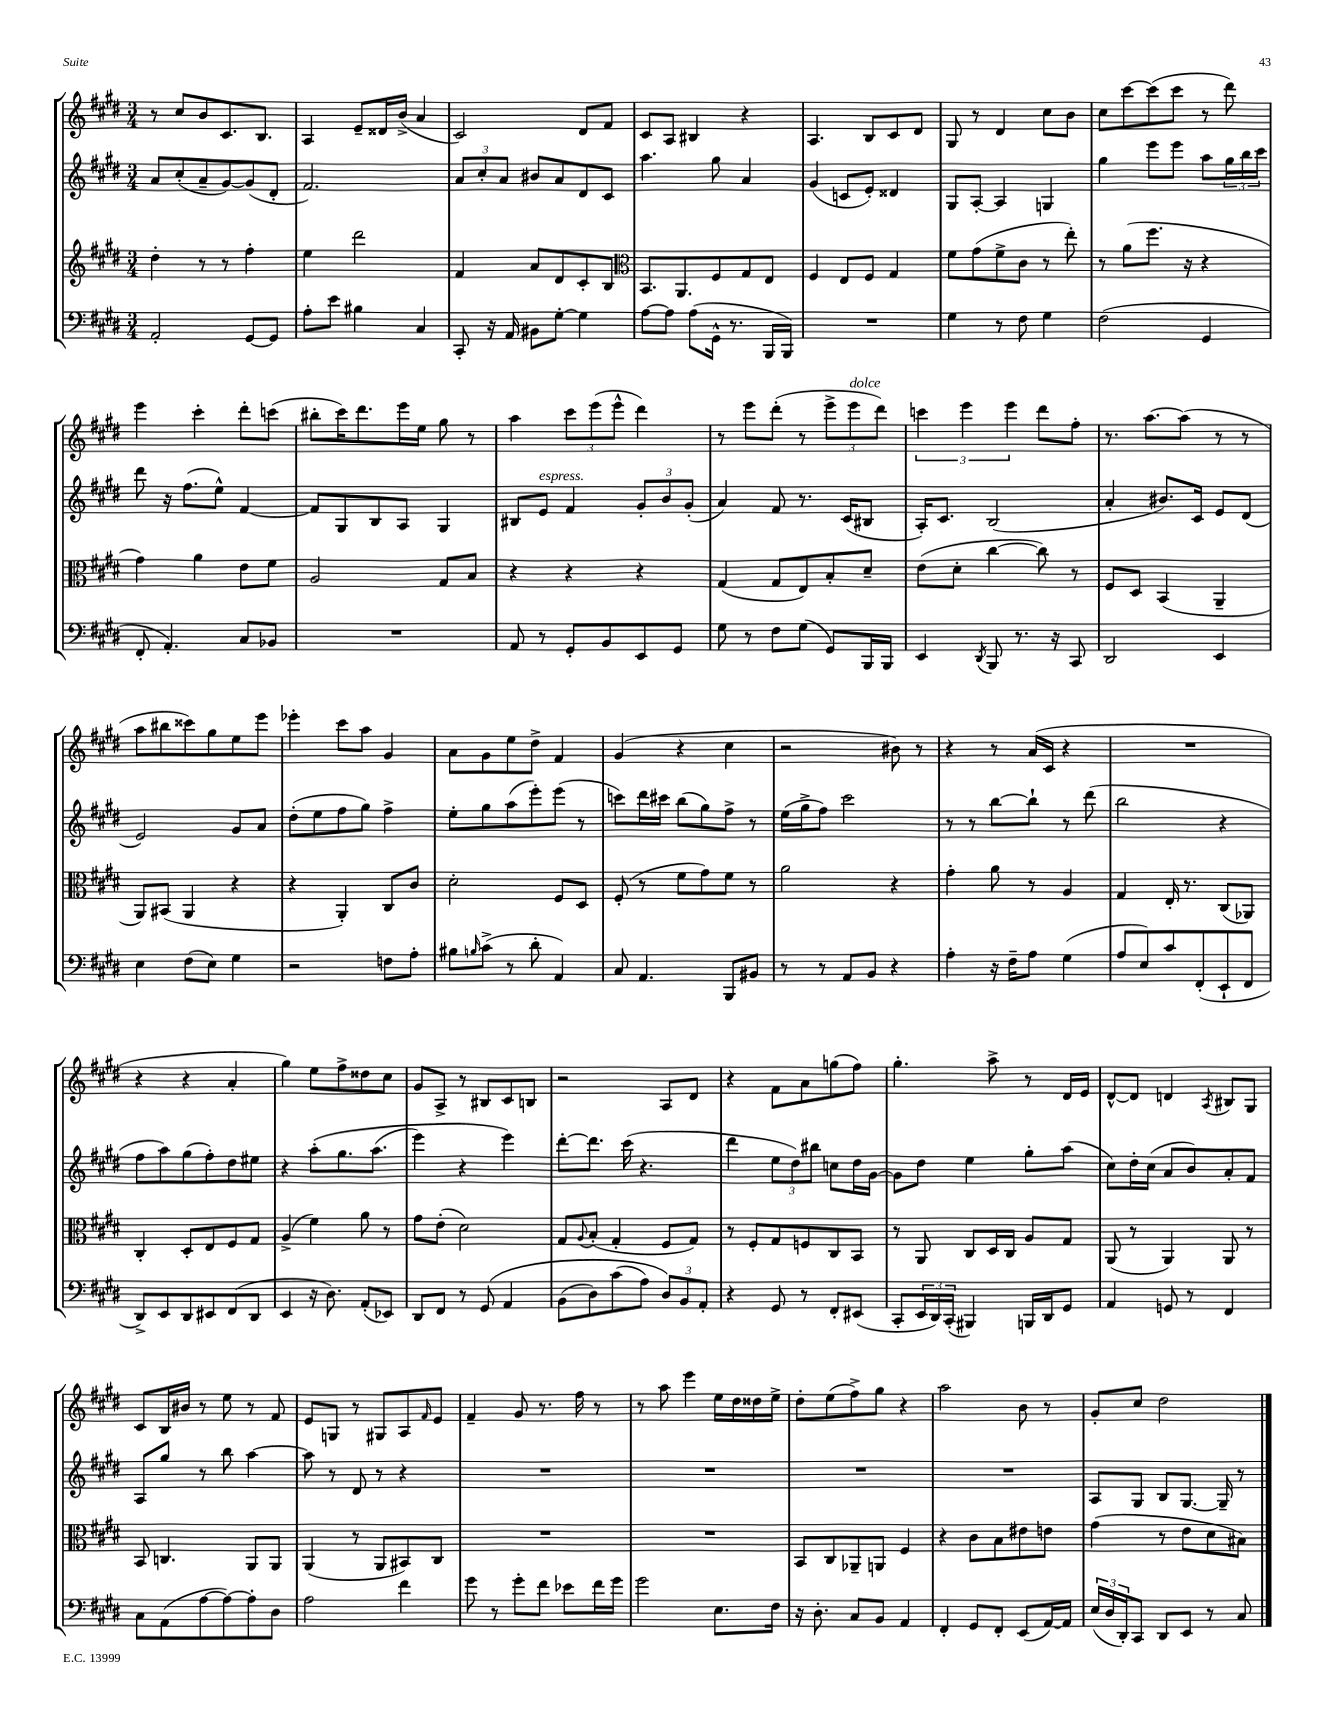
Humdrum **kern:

**kern	**kern	**kern	**kern
*part4	*part3	*part2	*part1
*staff4	*staff3	*staff2	*staff1
*clefF4	*clefG2	*clefG2	*clefG2
*k[f#c#g#d#]	*k[f#c#g#d#]	*k[f#c#g#d#]	*k[f#c#g#d#]
*M3/4	*M3/4	*M3/4	*M3/4
=38	=38	=38	=38
2AA'/	4dd#'\	8a/L	8r
.	.	(8cc#'/	8cc#/L
.	8r	8a~/	8b/
.	8r	[8g#/)	8.c#/
[8GG#/L	4ff#'\	(8g#/]	.
.	.	.	8.B/J
8GG#/J]	.	8d#'/J	.
=39	=39	=39	=39
8A'\L	4ee\	2.f#/)	4A/
8e\J	.	.	.
4B#X\	2ddd#\	.	8e~/L
.	.	.	16d##X/L
.	.	.	(16b^/JJ
4C#/	.	.	4a/
=40	=40	=40	=40
8CC#'/	4f#/	12a/L	2c#/)
.	.	12cc#'/	.
16r	.	.	.
.	.	12a/J	.
16AA/	.	.	.
8BB#X\L	8a/L	8b#X/L	.
[8G#'\J	8d#/	8a/	.
4G#\]	8c#'/	8d#/	8d#/L
.	8B/J	8c#/J	8f#/J
=41	=41	=41	=41
*	*clefC3	*	*
[8A\L	8.BB/L	4.aa\	8c#/L
8A\J]	.	.	8A/J
.	8.AA/	.	.
(8A\L	.	.	4B#X/
16GG#^^\Jk	8F#/	8gg#\	.
8.r	.	.	.
.	8G#/	4a/	4r
16BBB/LL	8E/J	.	.
16BBB/JJ)	.	.	.
=42	=42	=42	=42
2.r	4F#/	(4g#/	4.A/
.	8E/L	8cn/L	.
.	8F#/J	8e'/J)	8B/L
.	4G#/	4d##X/	8c#/
.	.	.	8d#/J
=43	=43	=43	=43
4G#\	8f#\L	8G#/L	8G#/
.	(8g#\	[8A'/J	8r
8r	8f#^\	4A/]	4d#/
8F#\	8c#\J	.	.
4G#\	8r	4Gn/	8cc#\L
.	8ee'\)	.	8b\J
=44	=44	=44	=44
(2F#\	8r	4gg#\	8cc#\L
.	(8a\L	.	[8ccc#\
.	8.ff#\J	8eee\L	(8ccc#\]
.	.	8eee\J	8ccc#\J
.	16r	.	.
4GG#/	4r	8aa\L	8r
.	.	24gg#\L	8ddd#\)
.	.	24bb\	.
.	.	24ccc#\JJ	.
!!LO:LB:g=z
=45	=45	=45	=45
8FF#'/	4g#\)	8ddd#\	4eee\
4.AA'/)	.	16r	.
.	.	(8.ff#\L	.
.	4a\	.	4ccc#'\
.	.	8ee^^\J)	.
8C#/L	8e\L	[4f#/	8ddd#'\L
8BB-X/J	8f#\J	.	(8cccn\J
=46	=46	=46	=46
2.r	2A/	8f#/L]	8bb#X'\L
.	.	8G#/	16ccc#\K)
.	.	.	8.ddd#\
.	.	8B/	.
.	.	8A/J	16eee\L
.	.	.	16ee\JJ
.	8G#/L	4G#/	8gg#\
.	8B/J	.	8r
=47	=47	=47	=47
8AA/	4r	8B#X/L	4aa\
!	!	!LO:TX:a:i:t=espress.	!
8r	.	8e/J	.
8GG#'/L	4r	4f#/	12ccc#\L
.	.	.	(12eee\
8BB/	.	.	.
.	.	.	12eee^^\J
8EE/	4r	12g#'/L	4ddd#\)
.	.	12b/	.
8GG#/J	.	.	.
.	.	(12g#'/J	.
=48	=48	=48	=48
8G#\	(4G#/	4a/)	8r
8r	.	.	8eee\L
8F#\L	8G#/L	8f#/	(8ddd#'\J
(8G#\J	8E/)	8.r	8r
8GG#/L)	8B'/	.	12eee^\L
.	.	(16c#/KL	.
!	!	!	!LO:TX:a:i:t=dolce
.	.	.	12eee\
16BBB/L	8d#~/J	8B#X/J	.
.	.	.	12ddd#\J)
16BBB/JJ	.	.	.
=49	=49	=49	=49
4EE/	(8e\L	16A'/KL)	6cccn\
.	.	8.c#/J	.
.	8d#'\J	.	.
.	.	.	6eee\
8qDD#/	.	.	.
8BBB/	[4cc#\	(2B/	.
.	.	.	6eee\
8.r	.	.	.
.	8cc#\])	.	8ddd#\L
16r	.	.	.
8CC#/	8r	.	8ff#'\J
=50	=50	=50	=50
2DD#/	8F#/L	4a'/	8.r
.	8D#/J	.	.
.	.	.	[8.aa\L
.	(4BB/	8.b#X/L)	.
.	.	.	(8aa\J]
.	.	16c#/Jk	.
4EE/	4AA~/	8e/L	8r
.	.	(8d#/J	8r
!!LO:LB:g=z
=51	=51	=51	=51
4E\	8AA/L)	2e/)	8aa\L
.	(8BB#X/J	.	8bb#X\
(8F#\L	4AA/	.	8ccc##X\)
8E\J)	.	.	8gg#\
4G#\	4r	8g#/L	8ee\
.	.	8a/J	8eee\J
=52	=52	=52	=52
2r	4r	(8dd#'\L	4eee-X'\
.	.	8ee\	.
.	4AA'/)	8ff#\	8ccc#\L
.	.	8gg#\J)	8aa\J
8Fn\L	8C#/L	4ff#^\	4g#/
8A'\J	8c#/J	.	.
=53	=53	=53	=53
8B#X\L	2d#'\	8ee'\L	8a\L
16qqBn/	.	.	.
(8c#^\J	.	8gg#\	8g#\
8r	.	(8aa\	8ee\
8d#'\	.	8eee'\)	8dd#^\J
4AA/)	8F#/L	(8eee\J	4f#/
.	8D#/J	8r	.
=54	=54	=54	=54
8C#/	(8F#'/	8cccn\L)	(4g#/
4.AA/	8r	16ddd#\L	.
.	.	16ccc#X\JJ	.
.	8f#\L	(8bb\L	4r
.	8g#\)	8gg#\)	.
8BBB/L	8f#\J	8ff#^\J	4cc#\
8BB#X/J	8r	8r	.
=55	=55	=55	=55
8r	2a\	(16ee\LL	2r
.	.	16gg#^\J	.
8r	.	8ff#\J)	.
8AA/L	.	2ccc#\	.
8BB/J	.	.	.
4r	4r	.	8b#X\)
.	.	.	8r
=56	=56	=56	=56
4A'\	4g#'\	8r	4r
.	.	8r	.
16r	8a\	[8bb\L	8r
16F#~\KL	.	.	.
8A\J	8r	8bb`\J]	(16a/LL
.	.	.	16c#/JJ
(4G#\	4A/	8r	4r
.	.	(8ddd#\	.
=57	=57	=57	=57
8A/L	4G#/	2bb\	2.r
8E/)	.	.	.
8c#/	16E'/	.	.
.	8.r	.	.
(8FF#'/	.	.	.
8EE`/	(8C#/L	4r	.
8FF#/J	8AA-X/J)	.	.
!!LO:LB:g=z
=58	=58	=58	=58
8DD#^/L)	4C#'/	8ff#\L	4r
8EE/	.	8aa\)	.
8DD#/	8D#'/L	(8gg#\	4r
8EE#X/	8E/	8ff#'\)	.
(8FF#/	8F#/	8dd#\	4a'/
8DD#/J	8G#/J	8ee#X\J	.
=59	=59	=59	=59
4EE/	(4A^/	4r	4gg#\)
16r	4f#\)	(8aa'\L	8ee\L
8.D#\)	.	.	.
.	.	8.gg#\	8ff#^\
(8AA'/L	8a\	.	8dd##X\
.	.	(8.aa\J	.
8EE-X/J)	8r	.	8cc#\J
=60	=60	=60	=60
8DD#/L	8g#\L	4eee\)	8g#/L
8FF#/J	(8e'\J	.	8A^/J
8r	2d#\)	4r	8r
(8GG#/	.	.	8B#X/L
4AA/	.	4eee\)	8c#/
.	.	.	8Bn/J
=61	=61	=61	=61
(8BB\L	8G#/L	[8ddd#'\L	2r
.	8qqA/	.	.
8D#\)	(8B'/J	8.ddd#\J]	.
(8c#\	4G#'/	.	.
.	.	(16ccc#\	.
8A\J)	.	4.r	.
12D#/L)	8F#/L	.	8A/L
12BB/	.	.	.
.	8G#/J)	.	8d#/J
12AA'/J	.	.	.
=62	=62	=62	=62
4r	8r	4ddd#\	4r
.	8F#'/L	.	.
8GG#/	8G#/	12ee\L	8f#\L
.	.	12dd#\)	.
8r	8Fn/	.	8a\
.	.	12bb#X\J	.
8FF#'/L	8C#/	8ccn\L	(8ggn\
(8EE#X/J	8BB/J	16dd#\L	8ff#\J)
.	.	[16g#\JJ	.
=63	=63	=63	=63
8CC#'/L	8r	8g#\L]	4.gg#'\
24EE/L	8AA/	8dd#\J	.
24DD#/)	.	.	.
(24CC#'/JJ	.	.	.
4BBB#X/)	8C#/L	4ee\	.
.	16D#/L	.	8aa^\
.	16C#/JJ	.	.
16BBBn/LL	8A/L	8gg#'\L	8r
16DD#/J	.	.	.
8GG#/J	8G#/J	(8aa\J	16d#/LL
.	.	.	16e/JJ
=64	=64	=64	=64
4AA/	(8AA/	8cc#\L)	[8d#^^/L
.	8r	16dd#'\L	8d#/J]
.	.	(16cc#\JJ	.
8GGn/	4AA/)	8a/L	4dn/
8r	.	8b/)	.
.	.	.	8qA/
4FF#/	8AA/	8a'/	8B#X/L
.	8r	8f#/J	8G#/J
!!LO:LB:g=z
=65	=65	=65	=65
8C#\L	8BB/	8A/L	8c#/L
(8AA\	4.Cn/	8gg#/J	16B/L
.	.	.	16b#X/JJ
[8A\	.	8r	8r
8A\_)	.	8bb\	8ee\
8A'\]	8AA/L	[4aa\	8r
8D#\J	8AA/J	.	8f#/
=66	=66	=66	=66
2A\	(4AA/	8aa\]	8e/L
.	.	8r	8Gn/J
.	8r	8d#/	8r
.	8AA/L	8r	8G#X/L
4f#\	8BB#X/)	4r	8A/
.	.	.	16qqf#/
.	8C#/J	.	8e/J
=67	=67	=67	=67
8g#\	2.r	2.r	4f#~/
8r	.	.	.
8g#'\L	.	.	8g#/
8f#\J	.	.	8.r
8e-X\L	.	.	.
.	.	.	16ff#\
16f#\L	.	.	8r
16g#\JJ	.	.	.
=68	=68	=68	=68
2g#\	2.r	2.r	8r
.	.	.	8aa\
.	.	.	4eee\
8.E\L	.	.	16ee\LL
.	.	.	16dd#\
.	.	.	16dd##X\
16F#\Jk	.	.	16ee^\JJ
=69	=69	=69	=69
16r	8BB/L	2.r	8dd#'\L
8.D#'\	.	.	.
.	8C#/	.	(8ee\
8C#/L	8AA-X~/	.	8ff#^\)
8BB/J	8AAn/J	.	8gg#\J
4AA/	4F#/	.	4r
=70	=70	=70	=70
4FF#'/	4r	2.r	2aa\
8GG#/L	8c#\L	.	.
8FF#'/J	8B\	.	.
(8EE/L	8e#X\	.	8b\
[16AA/L)	8en\J	.	8r
16AA/JJ]	.	.	.
=71	=71	=71	=71
(24E/LL	(4g#\	8A/L	8g#'/L
24D#/	.	.	.
24DD#'/J)	.	.	.
8CC#/J	.	8G#/J	8cc#/J
8DD#/L	8r	8B/L	2dd#\
8EE/J	8e\L	[8.G#/J	.
8r	8d#\	.	.
.	.	16G#~/]	.
8C#/	8B#X\J)	8r	.
==	==	==	==
*-	*-	*-	*-
